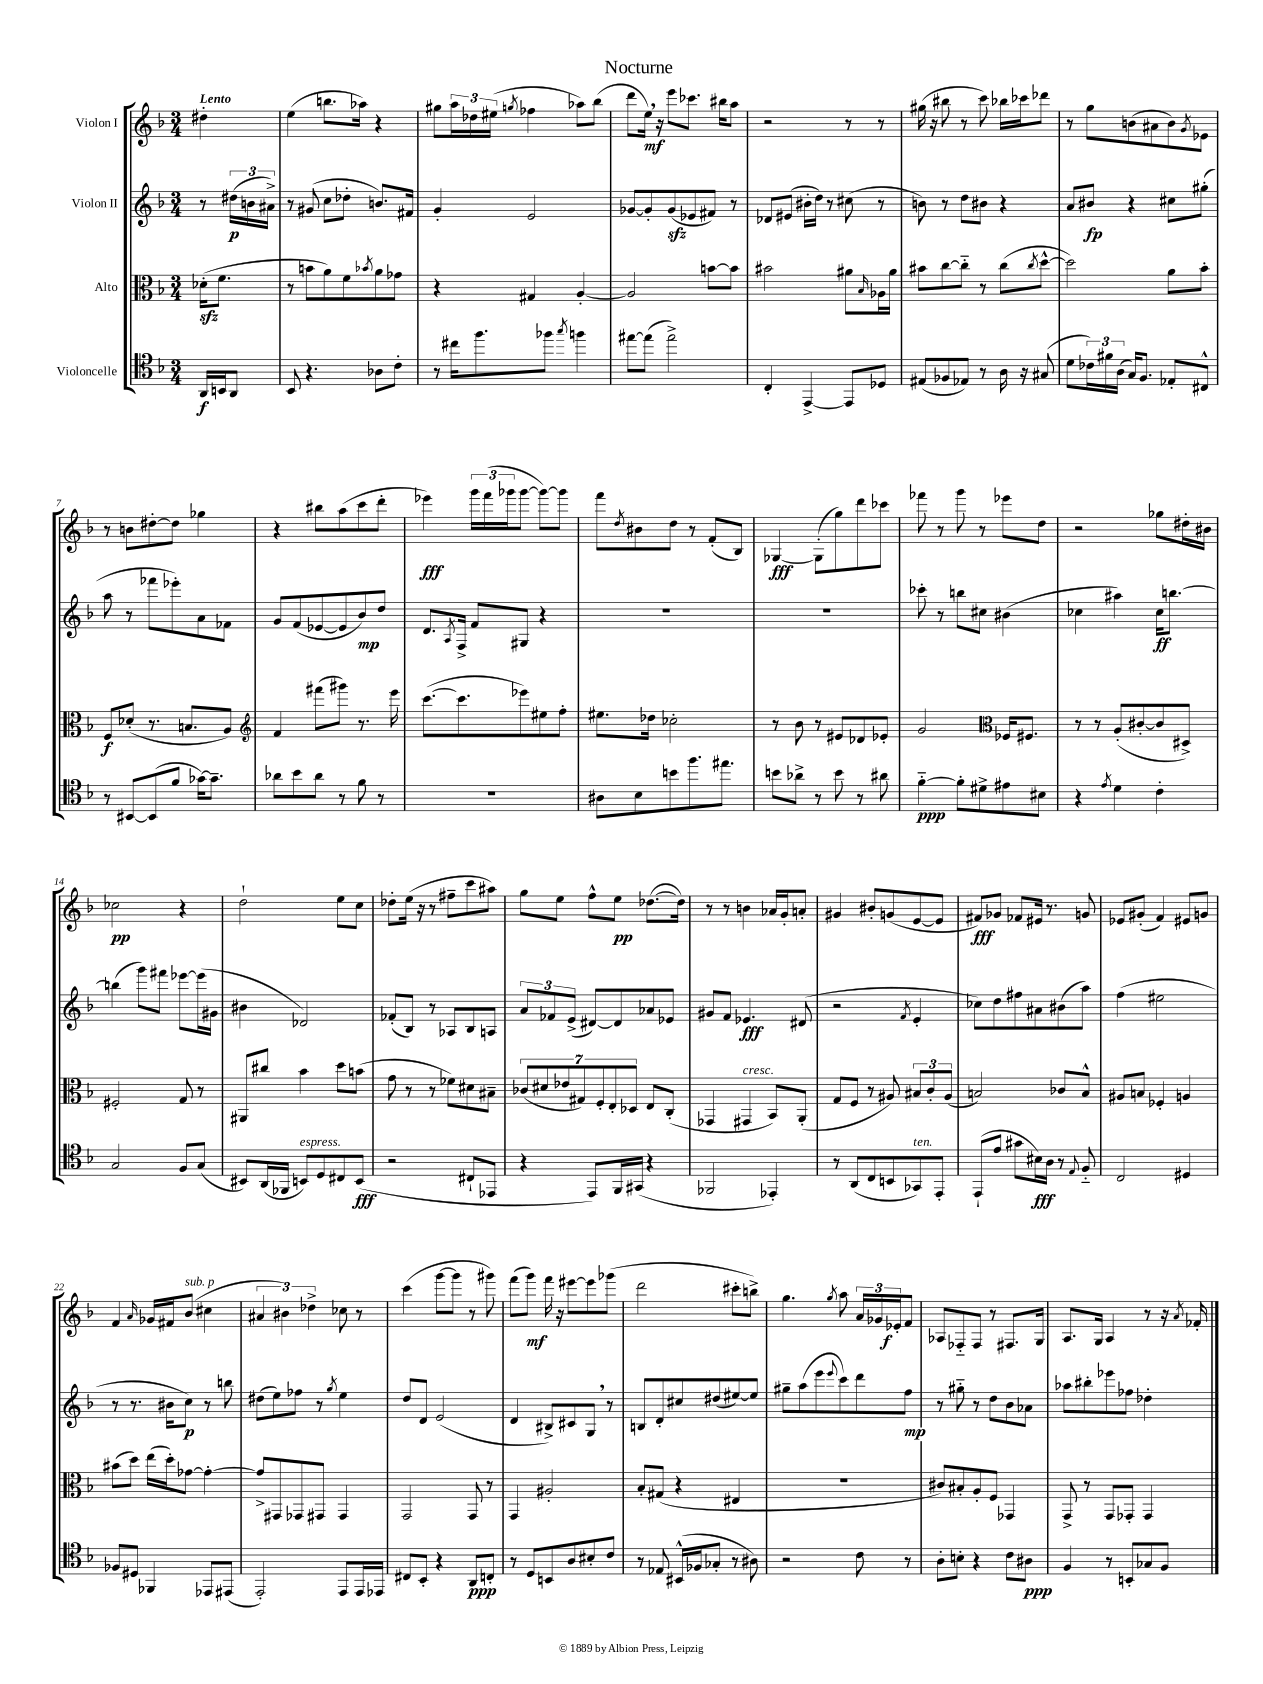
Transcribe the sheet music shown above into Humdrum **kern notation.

**kern	**kern	**kern	**kern
*staff4	*staff3	*staff2	*staff1
*clefC4	*clefC3	*clefG2	*clefG2
*k[b-]	*k[b-]	*k[b-]	*k[b-]
*M3/4	*M3/4	*M3/4	*M3/4
16AA	(16d-'	8r	4dd#'
16BB	8.f	.	.
8AA	.	(24dd#	.
.	.	24b	.
.	.	24a#^)	.
=	=	=	=
8BB-	8r	8r	(4ee
4.r	8b	(8g#	.
.	8a)	8cc	8.bb
.	8f	8dd-'	.
.	.	.	16aa-)
.	8qb-	.	.
8A-	8a	8.b)	4r
8c'	8g-	.	.
.	.	16f#	.
=	=	=	=
8r	4r	4g'	8gg#
16cc#	.	.	24aa
.	.	.	24dd-
8.ff	.	.	.
.	.	.	(24ee#
.	.	.	8qgg
.	4G#	2e	4ff-
8ff-	.	.	.
8qgg	.	.	.
4ff	[4A'	.	8aa-)
.	.	.	(8bb-
=	=	=	=
[8ee#	2A]	[8g-	8ddd
(8ee#]	.	8g-']	16ee)
.	.	.	16r
2ee#^)	.	(8g-	8eee
.	.	8e-	8.ccc-
.	[8b	8f#)	.
.	.	.	16bb#
.	8b]	8r	8aa
=	=	=	=
4C'	2b#	8d-	2r
.	.	(8e#	.
[4EE^	.	16b#'	.
.	.	16dd)	.
.	.	8r	.
8EE]	8a#	(8cc#	8r
.	16qqB-	.	.
8D-	16A-	8r	8r
.	16a#	.	.
=	=	=	=
(8E#	8b#	8b)	(16gg#
.	.	.	16r
8F-	[8cc	8r	8bb#
8E-)	8cc'~]	8dd	8r
8r	8r	8b#	8ccc)
16A	(8cc	4r	16bb-
16r	.	.	16ccc-
.	8qcc	.	.
(8G#	[8dd^^	.	8ddd-
=	=	=	=
8d	2dd])	8a	8r
24c-)	.	8b#	8gg
24f#	.	.	.
(24A	.	.	.
16G)	.	4r	(8b
8.F	.	.	.
.	.	.	8a#
8E-'	8a	8cc#	8b)
.	.	.	8qg
8C#^^	8b-'	(8gg#'	8e-
=	=	=	=
8r	8F	8aa	8r
[8BB#	(8d-'	8r	8b
(8BB#]	8.r	8fff-	[8dd#'
8f	.	8eee-')	8dd#]
.	8.B	.	.
[16g-)	.	8a	4gg-
8.g-~]	.	.	.
.	8A)	8f-	.
=	=	=	=
*	*clefG2	*	*
8a-	4f	8g	4r
8b-	.	(8f	.
8a-	(8fff#	[8e-	8bb#
8r	8ggg#)	8e-]	(8aa
8f	8.r	8b-)	8ccc
8r	.	8dd	8ddd'
.	16eee	.	.
=	=	=	=
2.r	([8.ccc	8.d	4eee-)
.	.	8qA	.
.	8.ccc]	16F^	.
.	.	8f	24ggg
.	.	.	(24fff
.	.	.	24ggg-
.	8eee-)	8G#	[8ggg-
.	8ee#	4r	8ggg-_)
.	8ff'	.	8ggg-]
=	=	=	=
8A#	8.ee#	2.r	8fff
.	.	.	8qdd
8B-	.	.	8b#
.	16dd-	.	.
8b	2cc-'	.	8dd
8.ff	.	.	8r
.	.	.	(8f'
8.ee#	.	.	.
.	.	.	8B-)
=	=	=	=
8b	8r	2.r	[4G-
8a-^	8b-	.	.
8r	8r	.	(8G-']
8b	8e#	.	8gg)
8r	8d-	.	8ddd
8a#	8e-'	.	8ccc-
=	=	=	=
[4f'~	2g	8ccc-'	8fff-
.	.	8r	8r
8f']	.	8bb	8ggg
8d#^	.	8cc#	8r
*	*clefC3	*	*
8e#	16F-	(4b#	8eee-
.	8.F#	.	.
8B#	.	.	8dd
=	=	=	=
4r	8r	4cc-	2r
.	8r	.	.
8qe	.	.	.
4d	(8A'	4aa#)	.
.	[8c#'	.	.
4c'	8c#]	16cc-	8gg-
.	.	[8.bb	.
.	8D#^)	.	16dd#'
.	.	.	16b#
=	=	=	=
2G	2F#'	(4bb]	2cc-
.	.	8ggg)	.
.	.	8fff#	.
8F	8G	[8eee-	4r
(8G	8r	(16eee-]	.
.	.	16g#	.
=	=	=	=
8BB#)	8AA#	4b#	2dd`
(16AA	8cc#	.	.
16FF-	.	.	.
8BB)	4b-	2d-)	.
8D	.	.	.
8C#	8dd	.	8ee
(8BB	(8b	.	8cc
=	=	=	=
2r	8g	(8f-'	8dd-'
.	8r	8B-)	(16ee
.	.	.	16r
.	8r	8r	8r
.	8f-)	8A-	8ff#~
8C#`	8d#	8B-	8ccc
8EE-	8B#~	8A	8aa#)
=	=	=	=
4r	(14c-	12a	8gg
.	14d#	.	.
.	.	12f-	.
.	.	.	8ee
.	14e-	.	.
.	.	(12e^	.
.	14G#)	.	.
8EE)	.	[8d#)	8ff^^
.	14F'	.	.
.	14E'	.	.
16FF	.	8d#]	8ee
.	14D-	.	.
(16GG#	.	.	.
4r	8E	8a-	([8.dd-
.	(8C'	8e-	.
.	.	.	16dd-])
=	=	=	=
2FF-	4GG-	8g#	8r
.	.	8f	8r
.	4GG#	4.e-	4b
4EE-')	8BB-)	.	16a-
.	.	.	16g'
.	(8AA'	(8d#	8a'
=	=	=	=
8r	8G	2r	4g#
(8AA	8F	.	.
8C	8r	.	8b#'
8BB	8A#)	.	(8g
.	.	8qf	.
8GG-)	12B#	4e'	[8e
.	12c'	.	.
8EE'	.	.	8e]
.	(12A#	.	.
=	=	=	=
(8EE`	2B)	8cc-)	8f#)
8e	.	8dd	8g-
8g#	.	8ff#	8f-
16B#)	.	8a#	16e#
16A	.	.	8.r
8r	8c-	(8b#	.
8qqE	.	.	.
8F'~	8B^^	8aa)	8g
=	=	=	=
2C	8A#	(4ff	8e-
.	8B	.	(8g#'
.	4F-'	2ee#	4f)
4D#	4A	.	8e#
.	.	.	8g
=	=	=	=
8F-	(8b#	8r	4f
8D#	8dd)	8.r	.
.	.	.	16qqa
4FF-	(16ee	.	16g-
.	16dd')	16b#	16f#
.	[8g-	8cc)	(8b-
8EE-	4g-'_	8r	4cc#
(8EE#	.	8bb	.
=	=	=	=
2EE')	8g-^]	(8dd#	6a#
.	8GG#	8ee)	.
.	.	.	6b#)
.	8GG-	8ff-	.
.	.	.	6dd-^
.	8GG#	8r	.
.	.	8qgg	.
8EE	4GG#	4ee	8cc-
16EE	.	.	8r
16EE-	.	.	.
=	=	=	=
8C#	2GG	8dd	(4ccc
8BB-'	.	8d	.
4r	.	(2e	[8ggg
.	.	.	8ggg]
8AA	8GG	.	8r
8C'	8r	.	8ggg#)
=	=	=	=
8r	4GG	4d	(8fff
8D	.	.	8ggg)
8BB	2A#'	8B#^)	16fff
.	.	.	16r
8A	.	8c#	[8eee#
8B#'	.	8G	8eee#]
8c	.	8r	(8ggg-
=	=	=	=
8r	8B-'	8B	2ddd
8E-	(8G#	8d'	.
(16BB#^^	4r	8cc#	.
16F-	.	.	.
8G-'	.	(8dd#	.
8r	4E#	[8ee#)	8ccc#'
8A#)	.	8ee#]	8bb^)
=	=	=	=
2r	2.r	8gg#~	4.gg
.	.	(8aa	.
.	.	8eee	.
.	.	8qqeee	8qgg
.	.	8ccc)	8aa
8c	.	8ddd	24a
.	.	.	24g-
.	.	.	24e-'
8r	.	8ff	8f
=	=	=	=
8A'	8c#)	8r	8A-
8B'	8B#'	8gg#'~	8F-'~
4r	8A'	8r	8F-
.	8F	8dd	8r
8c	4GG-	8b-	8.F#
8A#	.	8a-	.
.	.	.	16G
=	=	=	=
4F	8GG^	8aa-	8.A
.	8r	8bb#'	.
.	.	.	16G
8r	8GG	8eee-	4A
8BB'	8GG-'	8ff-	.
8G-	4GG-	4dd-'	8r
8F	.	.	16r
.	.	.	8qa
.	.	.	16f-'
==	==	==	==
*-	*-	*-	*-
